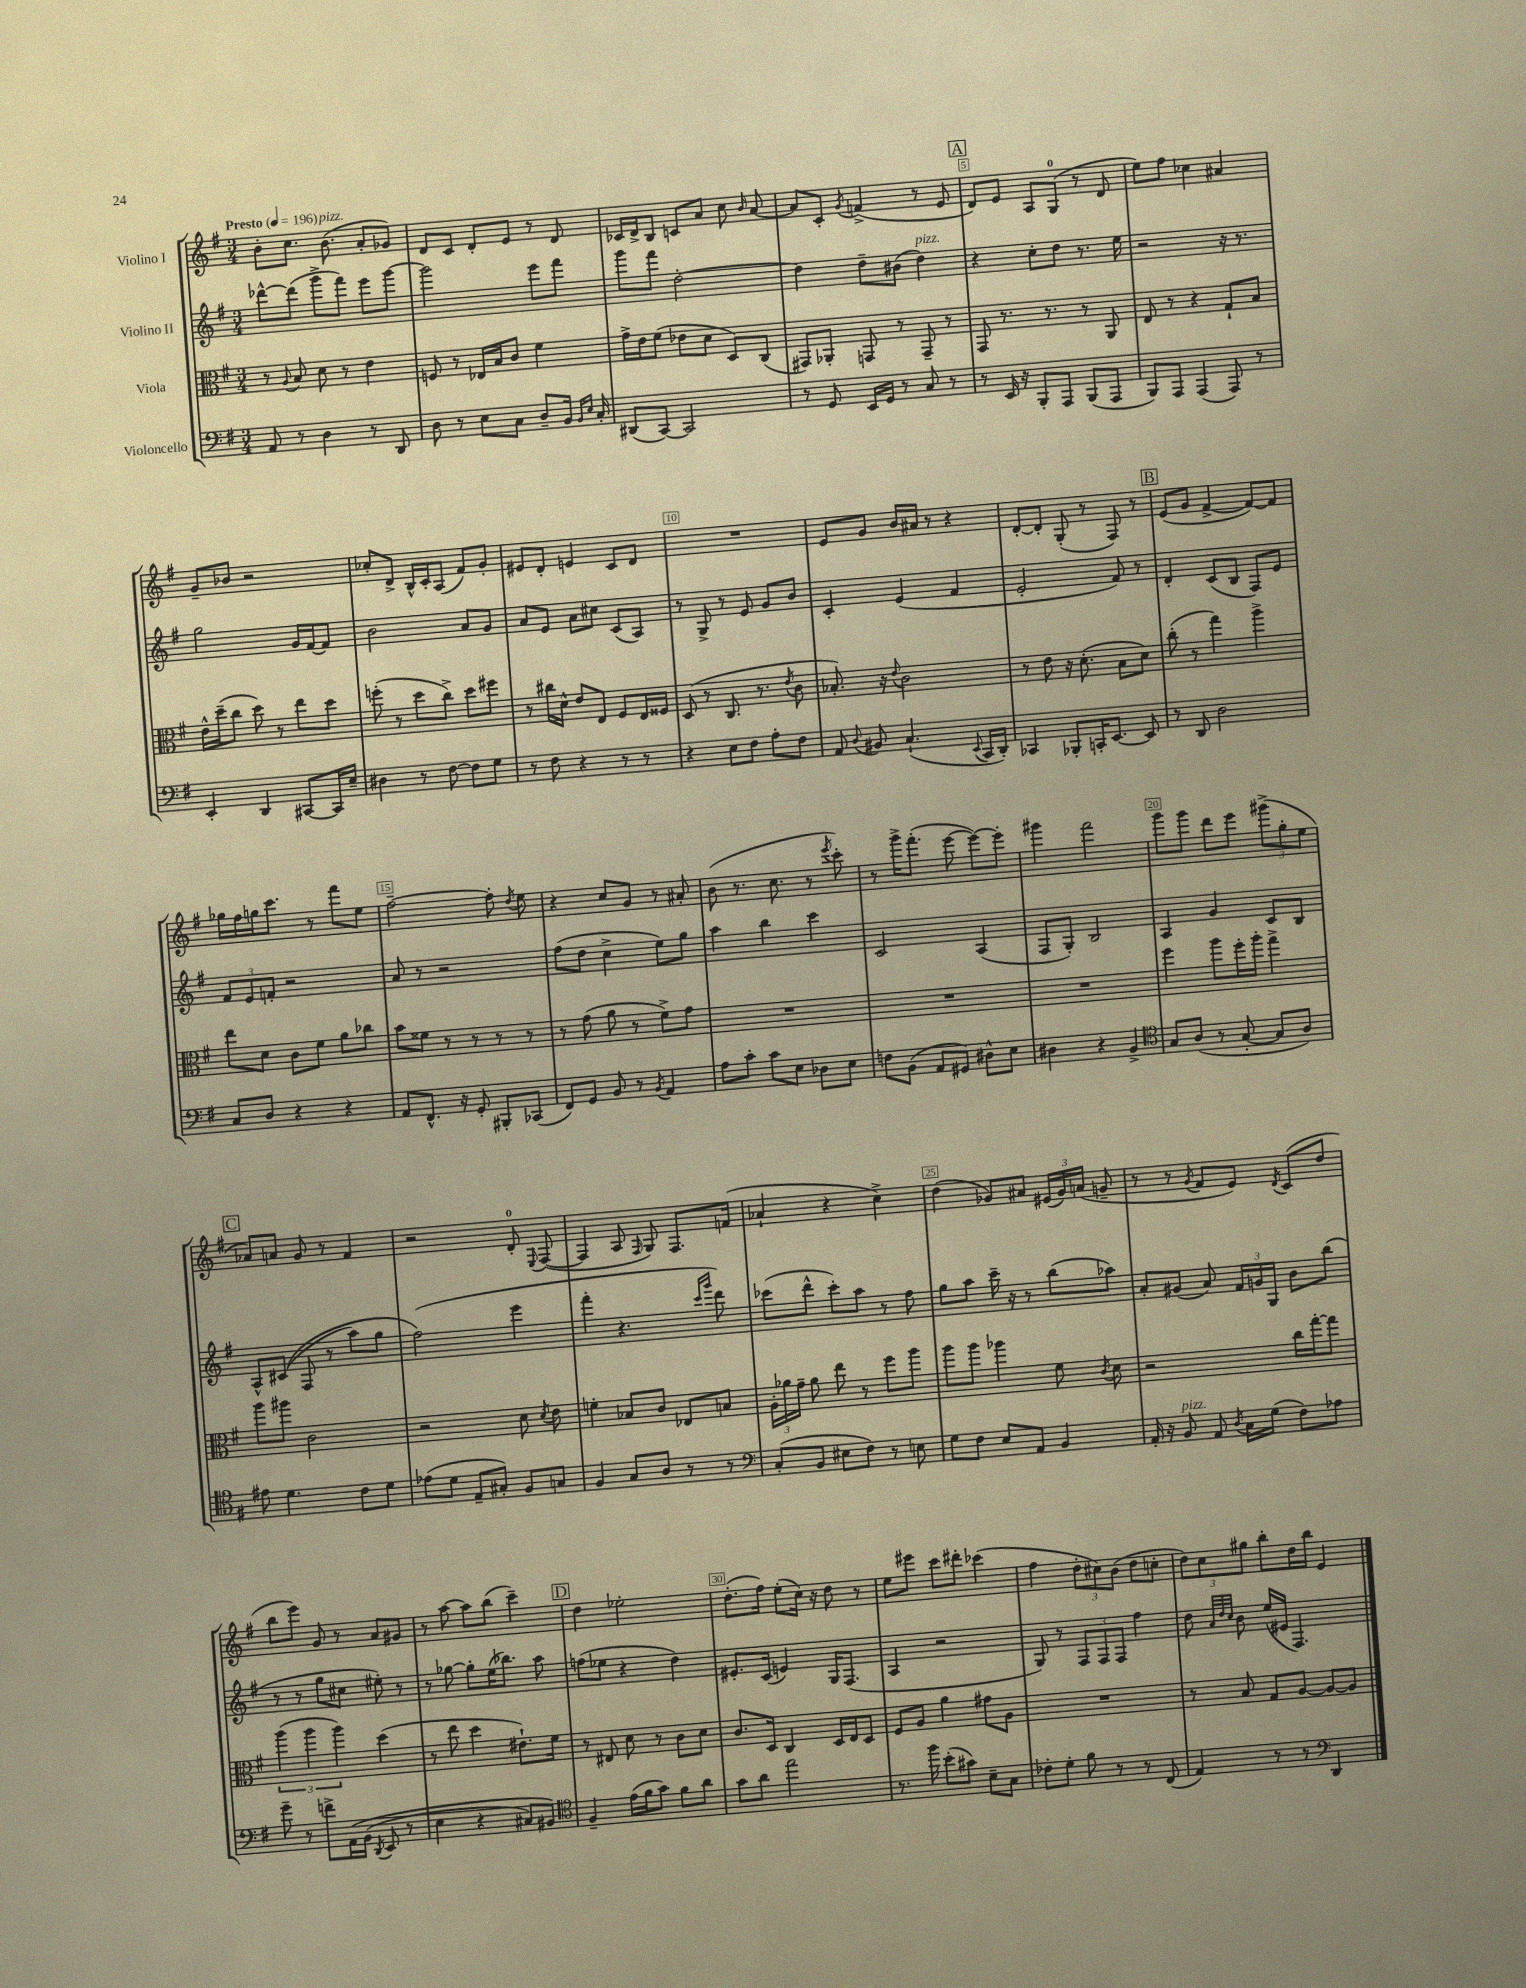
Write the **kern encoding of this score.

**kern	**kern	**kern	**kern
*part4	*part3	*part2	*part1
*staff4	*staff3	*staff2	*staff1
*I"Violoncello	*I"Viola	*I"Violino II	*I"Violino I
*clefF4	*clefC3	*clefG2	*clefG2
*k[f#]	*k[f#]	*k[f#]	*k[f#]
*M3/4	*M3/4	*M3/4	*M3/4
*MM196	*MM196	*MM196	*MM196
=1	=1	=1	=1
!	!	!	!LO:TX:a:B:t=Presto
8AA/	8r	[8ddd-X^^\L	8b'\L
.	8qqA/	.	.
8r	8B/	(8ddd-\J]	8.cc\J
4D\	8d\	8ggg^\L	.
!	!	!	!LO:TX:a:i:t=pizz.
.	.	.	(8.b\
.	8r	8fff#\J)	.
8r	4e\	8eee\L	8a'/L
8DD/	.	[8ggg\J	8g-X/J)
=2	=2	=2	=2
8D\	8Fn/	2ggg\]	8d/L
8r	8r	.	8c/J
8E\L	16E-X/LL	.	8d'/L
.	16B/J	.	.
8C\J	8c/J	.	8e/J
8D~/L	4f#\	8eee\L	8r
16BB/Jk	.	8fff#\J	8d/
16qqBB/LL	.	.	.
16qqE/JJ	.	.	.
16C'/	.	.	.
=3	=3	=3	=3
(8DD#X/L	16g^\LL	8ggg\L	16c-X/LL
.	16e\J	.	16d^/J
[8CC/J)	(8f#\J	8fff#\J	8B/J
2CC/]	8e-X\L	[2dd'\	8cn/L
.	8d\J	.	8a/J
.	8D/L)	.	8cc\
.	.	.	16qqb/
.	(8C/J	.	[8a/
=4	=4	=4	=4
8r	8GG#X/L)	4dd\]	8a/L]
8GG/	8AA-X'/J	.	8c'/J
.	.	.	8qg/
16EE/LL	8GGn/	8dd~\L	(4fn^/
16GG/JJ	.	.	.
8r	8r	(8b#X\J	.
!	!	!LO:TX:a:i:t=pizz.	!
8C/	8GG~/	4dd\)	8r
8r	8r	.	8e/
!!LO:REH:place=s1:t=A
=5	=5	=5	=5
8r	8GG/	4r	8d/L)
16EE/	8.r	.	8e/J
16r	.	.	.
8BBB'/L	.	8cc'\L	8A/L
.	8.r	.	.
8AAA/J	.	8dd\J	(8G/J
(8BBB/L	8r	8.r	8r
8AAA/J	8AA/	.	8d/
.	.	16ee\	.
=6	=6	=6	=6
8BBB/L)	8E/	2r	8ee\L)
8AAA/J	8r	.	8ff#\J
(4AAA/	4r	.	4cc-X\
8AAA/)	8G`/L	16r	4a#X/
.	.	8.r	.
8r	8B/J	.	.
!!LO:LB:g=z
=7	=7	=7	=7
4EE'/	16e^^\LL	2gg\	8g~/L
.	(16dd~\J	.	.
.	8cc\J	.	8b-X/J
4DD/	8dd\)	.	2r
.	8r	.	.
[8CC#X/L	8ee\L	16g/LL	.
.	.	[16f#/J	.
16CC#/L]	8dd\J	8f#/J]	.
16E~/JJ	.	.	.
=8	=8	=8	=8
4D#X\	(8ffn'\	2b\	8cc-X'/L
.	8r	.	8d^/J
8r	8dd\L	.	16B^^/LL
.	.	.	16c'/J
[8F#\	8cc^\J)	.	(8A/J
8F#\L]	8dd\L	8a/L	8f#/L)
8G\J	8ff#X\J	8g/J	8g'/J
=9	=9	=9	=9
8r	8r	8a/L	8e#X/L
8F#\	16cc#X\LL	8e/J	8d'/J
.	16d^^\JJ	.	.
4r	8e/L	8a\L	4en/
.	8E/J	8cc#X\J	.
8r	8F#/L	(8c/L	8c/L
8r	16E/L	8A/J)	8d/J
.	16F##X/JJ	.	.
=10	=10	=10	=10
4r	(8D/	8r	2.r
.	8r	8G^/	.
8E\L	8.C/	8r	.
8F#\J	.	8e/	.
.	8.r	.	.
8A'\L	.	8g/L	.
.	8qe/	.	.
8F#\J	8c\	8b/J	.
=11	=11	=11	=11
8AA/	8.B-X'/)	4c'/	8e/L
8qqD/	.	.	.
8BB#X/	.	.	8g/J
.	16r	.	.
.	8qqe/	.	.
(4.C`/	2c\	(4e/	16b/LL
.	.	.	16a#X/JJ
.	.	.	8r
.	.	4f#/	4r
8qqEE/	.	.	.
16CC/LL	.	.	.
16DD'/JJ)	.	.	.
=12	=12	=12	=12
4CC-X/	8r	2e'/	[8d'/L
.	8e\	.	8d'/J]
8BBB-X'/L	16r	.	(8G'/
.	(8.d'\	.	.
16CCn'/K	.	.	8r
[8.EE/J	.	.	.
.	8B\L	8f#/)	8F#/)
8EE/]	8d\J)	8r	8r
!!LO:REH:place=s1:t=B
=13	=13	=13	=13
8r	(8cc'\	4d'/	(8e/L
8DD/	8r	.	8g/J
2D\	4gg\)	(8c/L	[4f#^/
.	.	8B/J	.
.	4aa^\	8F#/L)	8f#/L_)
.	.	8e/J	8f#/J]
!!LO:LB:g=z
=14	=14	=14	=14
8C/L	8ee\L	12f#/L	16gg-X\LL
.	.	.	16ff#\
.	.	12e/	.
8D/J	8d\J	.	16ggn\J
.	.	12fn'/J	.
.	.	.	8.ccc\J
4r	8c\L	2r	.
.	8f#\J	.	8r
4r	8a\L	.	8fff#\L
.	8cc-X\J	.	8ee\J
=15	=15	=15	=15
8AA/L	8b\L	8a/	[2ff#~\
8.FF#^^/J	8f##X\J	8r	.
.	8r	2r	.
16r	.	.	.
8GG'/	8r	.	.
8BBB#X'/L	8r	.	8ff#'\]
.	.	.	8qdd/
(8CC-X/J	8r	.	8ee\
=16	=16	=16	=16
8FF#/L)	8r	(8ff#\L	4r
8GG/J	(8g\	8dd\J	.
8BB/	8a\	4cc^\	8cc/L
8r	8r	.	8g/J
8qBB/	.	.	.
4AA/	8f#^\L)	8ee\L)	8r
.	8g\J	8gg\J	8a#X'/
=17	=17	=17	=17
8A\L	2.r	4aa\	(8b\
8c'\J	.	.	8.r
8c\L	.	4bb\	.
.	.	.	8.cc\
8E\J	.	.	.
8D-X\L	.	4ccc\	8r
.	.	.	8qeee/
8E\J	.	.	8ccc'\)
=18	=18	=18	=18
8Fn\L	2.r	2c/	8r
(8BB\J	.	.	16ggg^\KL
.	.	.	(8.fff#'\J
8AA/L	.	.	.
8GG#X/J)	.	.	[8eee\
8D#X^^\L	.	(4A/	8eee\L_)
8E\J	.	.	8eee'\J]
=19	=19	=19	=19
4D#X\	2.r	8F#/L	4ggg#X\
.	.	8G'/J)	.
4r	.	2B/	2fff#\
4BB^/	.	.	.
=20	=20	=20	=20
*clefC4	*	*	*
8G/L	4ff#\	4A/	8ggg\L
(8A/J	.	.	8ggg\J
8r	8aa\L	4g/	8ddd\L
[8G'/	16ff#'\L	.	8eee\J
.	16aa'\JJ	.	.
8G/L]	4gg^\	8c/L	(12ggg#X^\L
.	.	.	12gg'\
8A/J)	.	8B/J	.
.	.	.	12ee\J
!!LO:LB:g=z
!!LO:REH:place=s1:t=C
=21	=21	=21	=21
8e#X\	8aa\L	8A^^/L	8a-X/L)
4.d\	8aa#X\J	((8c#X/J	8an/J
.	2c\	8F#/	8g/
.	.	8r	8r
8c\L	.	8aa\L)	4f#/
8d\J	.	8gg\J	.
=22	=22	=22	=22
(8e-X\L	2r	(2ff#\)	2r
8d\J	.	.	.
8E~/L	.	.	.
8G#X'/J)	.	.	.
8F#/L	8d\	4eee\	8d'/
.	8qd/	.	8qqE/
8Gn/J	8e\	.	([8F#/
=23	=23	=23	=23
4F#/	4fn'\	4fff#'\	4F#/]
8G/L	8B-X/L	4.r	8A/
.	.	.	16qqF#/
8A/J	8c/J	.	8G/)
8r	8E-X/L	.	8.F#/L
.	.	16qqccc/LL	.
.	.	16qqggg/JJ	.
8r	8Bn/J	8ddd\)	.
.	.	.	(16fn/Jk
=24	=24	=24	=24
*clefF4	*	*	*
(8C'/L	24A'\LL	(8ccc-X\L	4a-X`/
.	24a-X\	.	.
.	24g~\JJ	.	.
8BB/J	8a-\	8ddd^^\J	.
8E#X\L	8ee\	8ccc-'\L)	4r
8F#\J)	8r	8aa\J	.
8r	8ff#\L	8r	4cc^\)
8En\	8aa\J	8ff#\	.
=25	=25	=25	=25
8G\L	8aa\L	8gg\L	(4dd\
8F#\J	8aa\J	8aa\J	.
8E/L	4aa-X\	16ccc~\	8g-X/L)
.	.	16r	.
8AA/J	.	8r	8a#X/J
4BB/	8f#\	(8bb\L	(24e#X/LL
.	.	.	24g-/)
.	.	.	(24an/JJ
.	8qc/	.	.
.	8d\	8aa-X\J)	8gn~/
=26	=26	=26	=26
16AA'/	2r	8a'/L	8r
16r	.	.	.
!LO:TX:a:i:t=pizz.	!	!	!
8BB/	.	(8g#X/J	8r
.	.	.	8qg/
8AA/	.	8a/)	8f#/L
8qD/	.	.	.
16C\LL	.	24f#/LL	8e/J)
.	.	24gn/	.
(16G\JJ	.	.	.
.	.	24G/JJ	.
.	.	.	8qd/
8F#\L)	16cc\LL	8b\L	(8c/L
.	[16gg'\J	.	.
8A-X\J	8gg\J]	(8bb\J	8dd/J
!!LO:LB:g=z
=27	=27	=27	=27
8g~\	(6aa\	8r	8bb\L
8r	.	8r	8eee\J)
.	6aa\	.	.
8fn^\L	.	8gg\L	8g/
.	6aa\)	.	.
(16AA\L	.	8cc#X\J	8r
(16BB\JJ	.	.	.
8qDD/	.	.	.
8EE/	(4dd\	8ee#X'\)	8a/L
8r	.	8r	8g#X/J
=28	=28	=28	=28
4E\	8r	8r	8r
.	8ee\	[8gg-X\	[8aa\
4r	4dd\	8gg-'\L]	8aa\L]
.	.	(16ee\K	(8bb\J
.	.	8.bb-X\J)	.
8C#X/L)	8.e#X`\L)	.	4ccc~\)
8BB#X/J)	.	8aa\	.
.	16f#\Jk	.	.
!!LO:REH:place=s1:t=D
=29	=29	=29	=29
*clefC4	*	*	*
4F#~/	8r	(8ffn\L	4dd\
.	8E#X/	8ee-X\J	.
(16e\LL	8d\	4r	2ee-X'\
16f#\J	.	.	.
8g\J)	8r	.	.
8f#\L	8c\L	4dd\)	.
8a\J	8d\J	.	.
=30	=30	=30	=30
8g\L	8.c/L	8.e#X'/L	(8.dd'\L
8a\J	.	.	.
.	16D/Jk	(16c/Jk	16ff#\Jk)
2ee\	4C/	4en/)	(8ee'\L
.	.	.	16cc\Jk)
.	.	.	16r
.	16D/LL	16G/KL	8dd\
.	16E/J	(8.F#/J	.
.	8D/J	.	8r
=31	=31	=31	=31
8.r	8F#/L	4A/	8ee\L
.	8A/J	.	8eee#X\J
16ff#\	.	.	.
(8b'\L	4a\	2r	8ccc\L
8g#X\J)	.	.	8ddd#X'\J
8B~\L	8g#X\L	.	(4ccc-X\
8G\J	8A\J	.	.
=32	=32	=32	=32
8c-X'\L	2.r	8G/)	4ff#\
8d'\J	.	8r	.
8f#\	.	12F#/L	12dd'\L
.	.	12F#/	12cc#X\)
8r	.	.	.
.	.	12F#/J	(12b\J
8r	.	4ff#\	8dd\L
(8C/	.	.	8ccn'\J
=33	=33	=33	=33
4E/)	8r	8dd\	12dd\L)
.	.	.	12cc\
.	.	32qqa/LLL	.
.	.	32qqdd/	.
.	.	32qqcc/JJJ	.
.	8B/	8b\	.
.	.	.	12gg#X\J
8r	8G/L	(16ee/LL	8bb'\L
.	.	16e#X/JJ	.
8r	[8A/J	4.F#/)	16dd\L
.	.	.	16bb\JJ
*clefF4	*	*	*
4DD/	8A/L_	.	4e/
.	8A/J]	.	.
==	==	==	==
*-	*-	*-	*-
